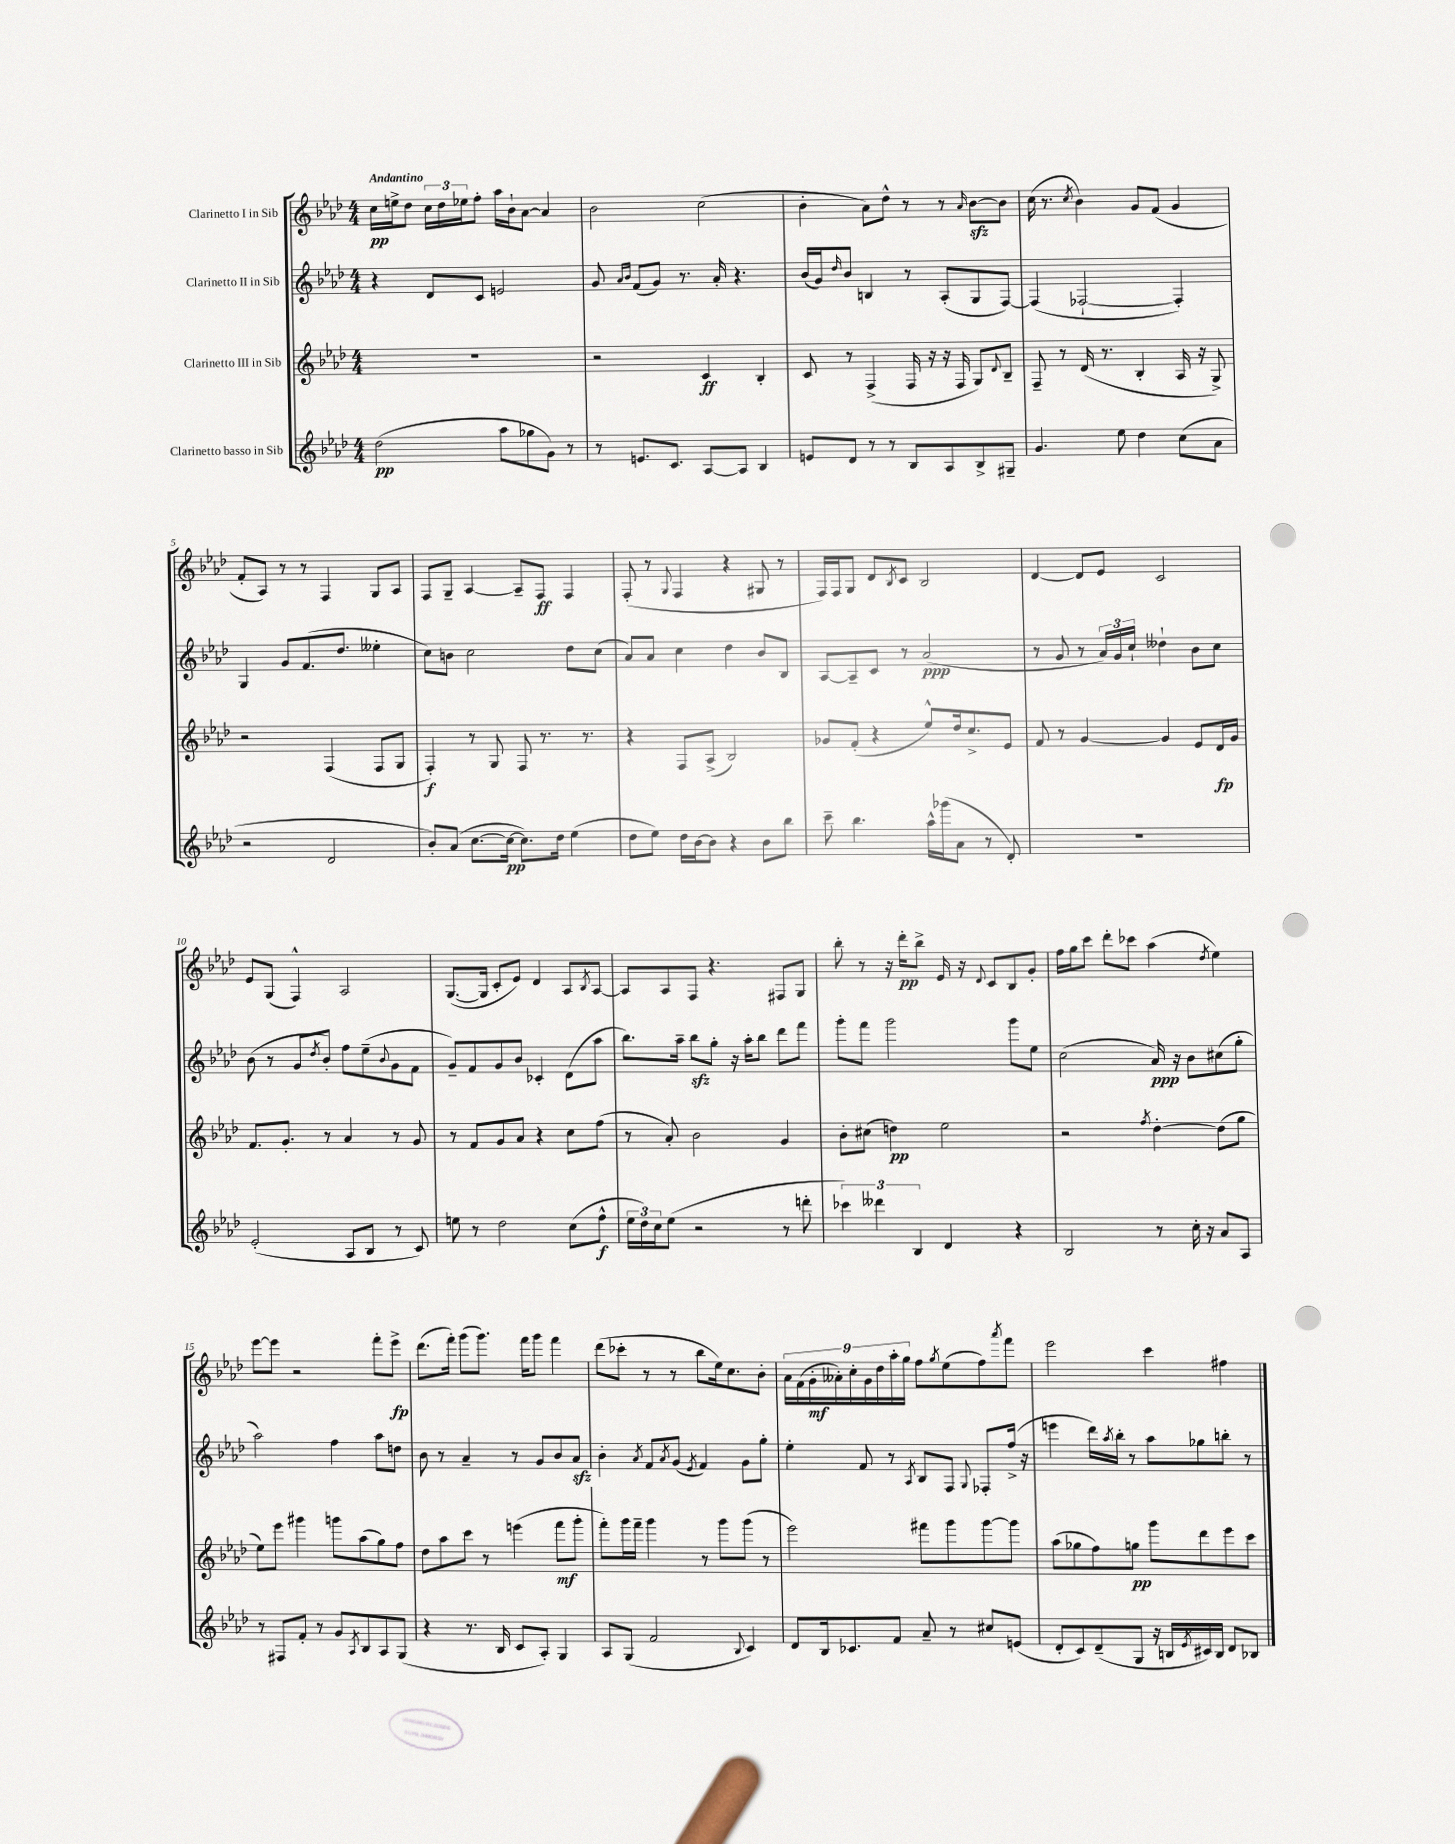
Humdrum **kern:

**kern	**kern	**kern	**kern
*staff4	*staff3	*staff2	*staff1
*clefG2	*clefG2	*clefG2	*clefG2
*k[b-e-a-d-]	*k[b-e-a-d-]	*k[b-e-a-d-]	*k[b-e-a-d-]
*M4/4	*M4/4	*M4/4	*M4/4
(2dd-	1r	4r	16cc
.	.	.	16ee^
.	.	.	8dd-
.	.	8d-	24cc
.	.	.	24dd-
.	.	.	24ee-
.	.	8c	8ff'
8aa-	.	2e	16aa-
.	.	.	16b-`
8gg-	.	.	[8a-
8g)	.	.	4a-]
8r	.	.	.
=	=	=	=
8r	2r	8g	2b-
.	.	16qqa-	.
.	.	16qqb-	.
8.e	.	(8f	.
.	.	8g)	.
8.c	.	.	.
.	.	8.r	.
[8A-	4c	.	(2cc
.	.	16a-'	.
8A-]	.	4.r	.
4B-	4B-'	.	.
=	=	=	=
8e	8c	(16b-	4b-'
.	.	16g)	.
.	.	16qqdd-	.
8d-	8r	8b-	.
8r	(4F^	4B	8a-)
8r	.	.	8dd-^^
8B-	16F	8r	8r
.	16r	.	.
8A-	16r	(8A-'	8r
.	16F	.	.
.	.	.	16qqa-
8B-^	8G)	8G	[8b-
.	8qqd-	.	.
8G#~	8B-~	[8F)	8b-]
=	=	=	=
4.g	8F~	(4F]	(16cc
.	.	.	8.r
.	8r	.	.
.	.	.	8qcc
.	(16d-	[2F-`	4b-)
.	8.r	.	.
8ee-	.	.	.
4dd-	4B-'	.	8g
.	.	.	(8f
(8cc	16A-	4F-'])	4g
.	16r	.	.
8a-	8G^)	.	.
=	=	=	=
2r	2r	4G	8f'
.	.	.	8A-)
.	.	8g	8r
.	.	(8.f	8r
2d-	(4F	.	4F
.	.	8.dd-	.
.	8F	4ee--'	8G
.	8G	.	8A-
=	=	=	=
8b-')	4F')	8cc)	8F
(8a-	.	8b	8G~
[8.cc	8r	2cc	[4A-
.	8G	.	.
16cc_	.	.	.
8.cc])	8F	.	8A-~]
.	8.r	.	8F
16dd-	.	.	.
(4ee-	.	8dd-	4F
.	8.r	.	.
.	.	(8cc	.
=	=	=	=
8dd-	4r	8a-)	(8F'
8ee-)	.	8a-	8r
.	.	.	8qqG
16dd-	8F	4cc	4F
[16b-	.	.	.
8b-]	(8A-^	.	.
4r	2B-)	4dd-	4r
8b-	.	8b-	8G#
8bb-	.	8B-	8r
=	=	=	=
8ccc~	8g-	[8A-	16F)
.	.	.	16F
4.bb-	(8f'	8A-~]	8G
.	4r	8c	8d-
.	.	.	8qB-
.	.	8r	8c
16aa-^^	8ee-^^)	(2a-	2B-
(16ggg-	.	.	.
8a-	16dd-	.	.
.	8.cc^	.	.
8r	.	.	.
8d-')	8e-	.	.
=	=	=	=
1r	8f	8r	[4d-
.	8r	8g	.
.	[4g	8r	8d-]
.	.	24a-)	8e-
.	.	24g	.
.	.	24cc`	.
.	4g]	4dd--`	2c
.	8e-	8b-	.
.	16d-	8cc	.
.	16g	.	.
=	=	=	=
(2e-'	8.f	(8b-	8e-
.	.	8r	(8G
.	8.g'	.	.
.	.	8g	4F^^)
.	.	8qdd-	.
.	8r	8b-')	.
8A-	4a-	8ff	2A-
8B-	.	(8ee-~	.
.	.	8qqb-	.
8r	8r	8g	.
8c)	8g	8f	.
=	=	=	=
8ee	8r	8g~)	([8.G
8r	8f	8f	.
.	.	.	16G]
2dd-	8g	8g	8c'
.	8a-	8b-	8e-)
.	4r	4c-'	4d-
(8cc	8cc	(8d-	8A-
.	.	.	8qB-
8ff^^	(8ff	8aa-	[8A-
=	=	=	=
24ee-	8r	8.bb-)	8A-]
24dd-)	.	.	.
24cc	.	.	.
(8ee-	8a-')	.	8A-
.	.	16aa-~	.
2r	2b-	8bb-	8F
.	.	8gg'	4.r
.	.	16r	.
.	.	16aa-'	.
.	.	8bb-	.
8r	4g	8ddd-	8F#
8ddd'	.	8fff	8G
=	=	=	=
6ccc-)	8b-'	8ggg'	8bb-'
.	(8cc#	8fff	8r
6ddd--	.	.	.
.	4dd)	2ggg	16r
.	.	.	16ddd-'
6B-	.	.	.
.	.	.	8bb-^
4d-	2ee-	.	16e-
.	.	.	16r
.	.	.	8qqd-
.	.	.	8c
4r	.	8ggg	8B-
.	.	8ee-	8g'
=	=	=	=
2B-	2r	(2cc	16ff
.	.	.	16gg
.	.	.	8ccc
.	.	.	8ddd-'
.	.	.	8ccc-
.	8qff	.	.
8r	[4dd-'	16a-)	(4aa-
.	.	16r	.
16cc'	.	8b-	.
16r	.	.	.
.	.	.	8qdd-
8a-	(8dd-]	(8cc#	4ee-)
8A-	8gg	8gg'	.
=	=	=	=
8r	8ee-)	2aa-)	[8eee-
8F#	8eee-	.	8eee-]
8f'	4ggg#	.	2r
8r	.	.	.
8g	8ggg	4ff	.
8qA-	.	.	.
8B-	(8aa-	.	.
8A-	8gg)	8aa-	8fff'
(8G	8ff	8dd	8eee-^
=	=	=	=
4r	8dd-	8b-	(8.ddd-
.	8aa-	8r	.
.	.	.	16fff')
8.r	8ccc	4a-~	(8ggg
.	8r	.	8.ggg)
16B-	.	.	.
8c	(4eee	8r	.
.	.	.	16fff
8A-')	.	8g	8ggg
4G	8fff	8b-	4fff
.	8ggg'	8a-	.
=	=	=	=
8A-	8fff')	4b-'	(8ddd-
(8G	16ggg	.	8ccc-'
.	16fff~	.	.
.	.	8qa-	.
2f	4ggg	8f	8r
.	.	8qa-	.
.	.	(8g	8r
.	.	8qe-	.
.	8r	4f)	8bb-
.	8ggg	.	16ee-)
.	.	.	8.cc
8qqB-	.	.	.
4c)	(8ggg	8g	.
.	8r	8gg'	8b-'
=	=	=	=
8d-	2eee-)	4ee-'	18a-
.	.	.	(18f
.	.	.	18g'
16B-	.	.	.
.	.	.	18a--')
8.c-	.	.	.
.	.	.	18cc'
.	.	8f	.
.	.	.	18g
.	.	.	18dd-
8f	.	8r	.
.	.	.	18aa-'
.	.	.	18gg
.	.	8qA-	.
8a-~	8fff#	8B-	8ff
.	.	.	8qgg
8r	8ggg	8F	(8ee-
.	.	8qqG	.
8cc#	[8ggg	8F-'	8ff)
.	.	.	8qaaa-
(8e	8ggg]	(16ff^	8fff
.	.	16r	.
=	=	=	=
8d-'	(8aa-	4eee	2eee-
8c)	8gg-	.	.
(8d-~	8ff)	16ddd-)	.
.	.	8qaa-	.
.	.	16bb-'	.
8G	8gg	8r	.
16r	8ggg	8aa-	4ccc
16B	.	.	.
8qe-	.	.	.
16c#)	8ddd-	8gg-	.
16B	.	.	.
8d-	8eee-	8bb'	4ff#
8B-	8ccc	8r	.
==	==	==	==
*-	*-	*-	*-
